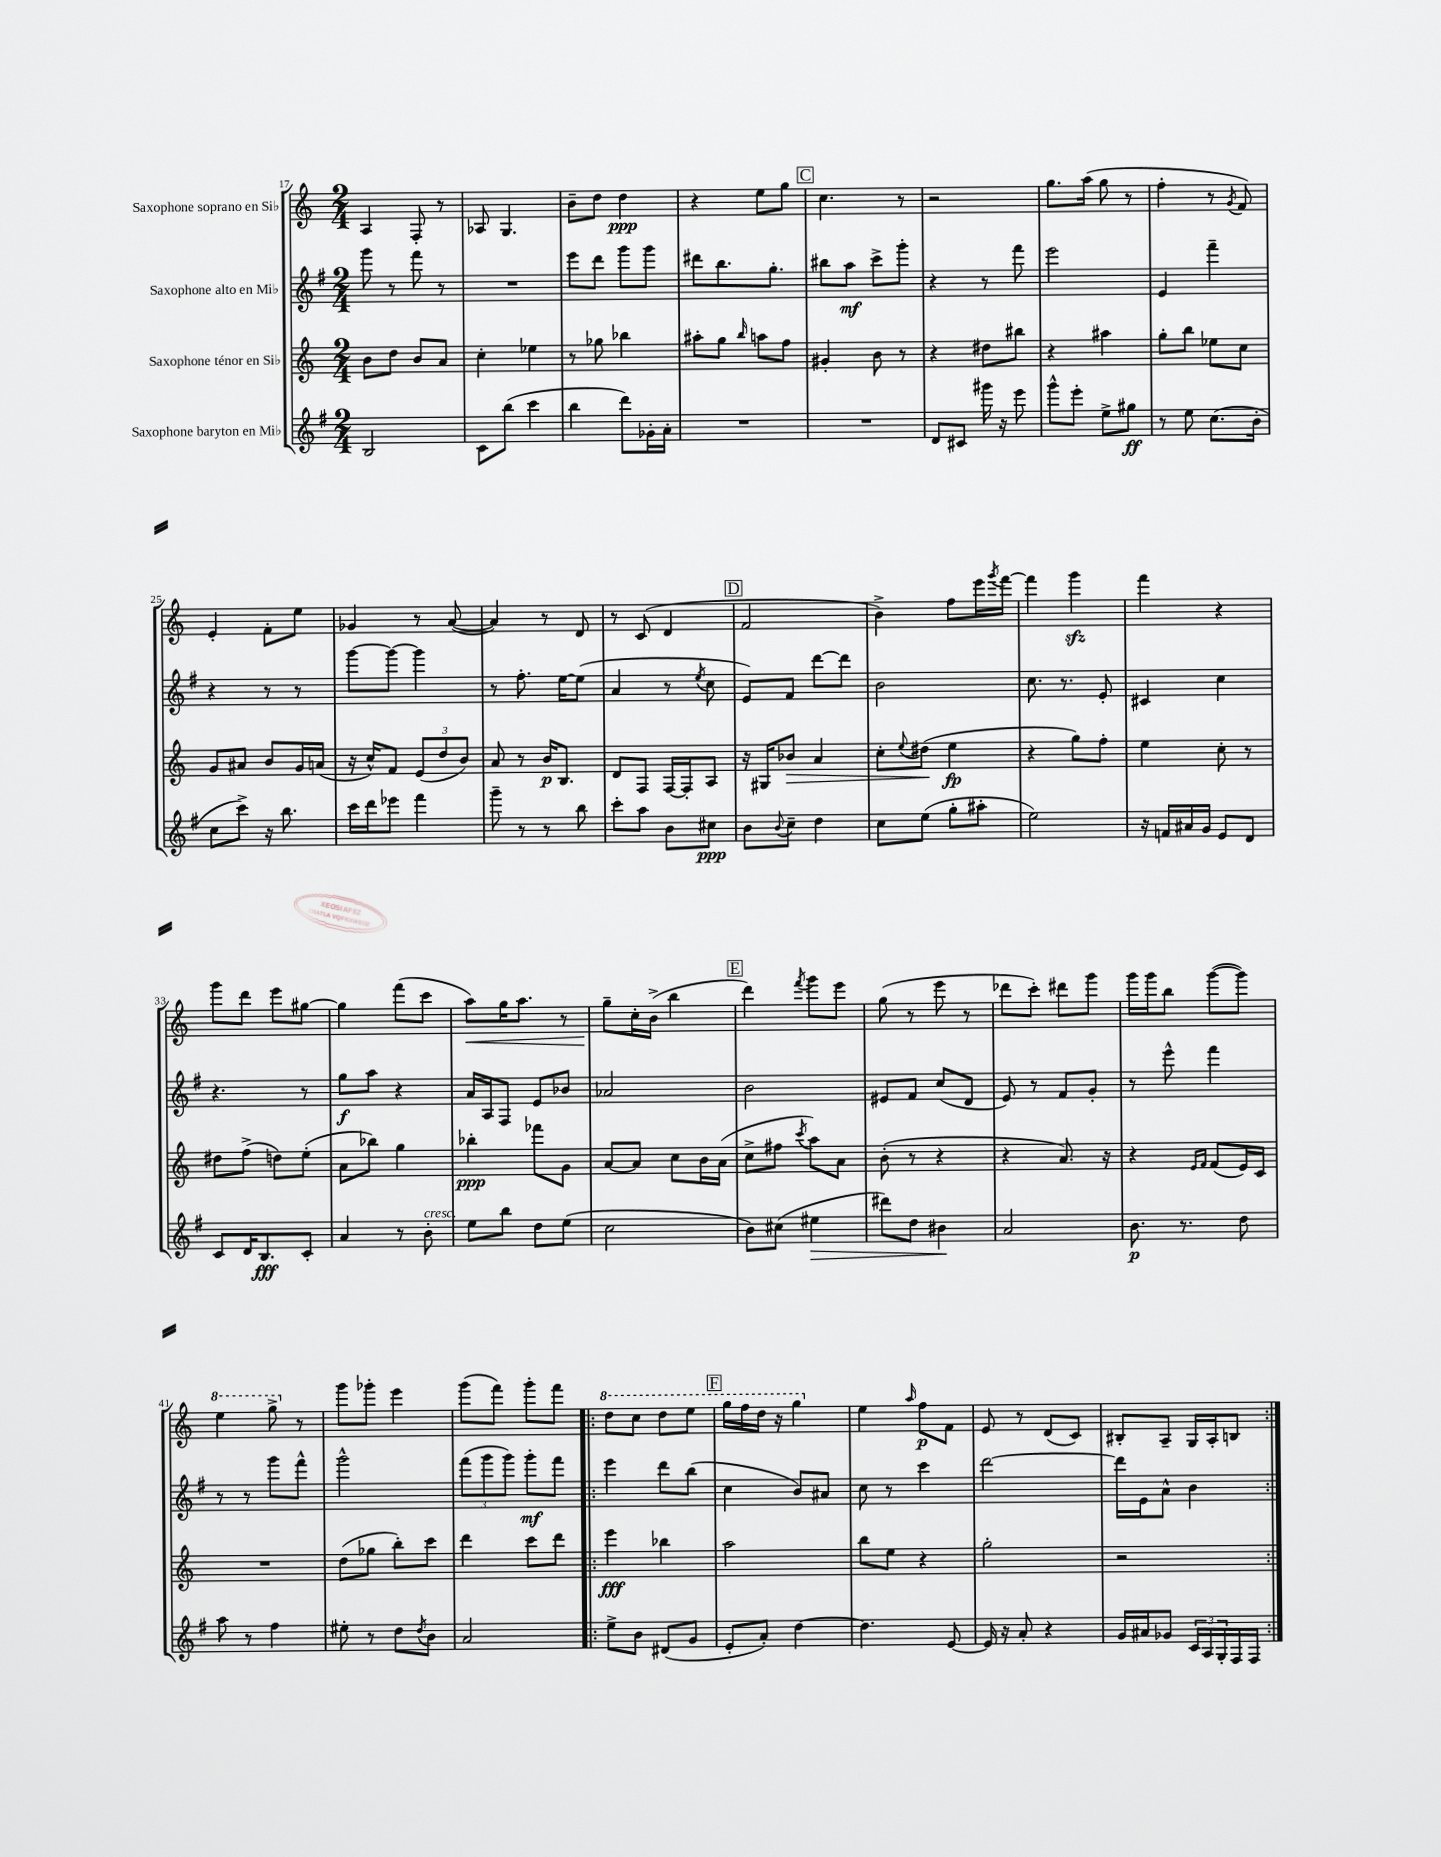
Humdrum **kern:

**kern	**dynam	**kern	**dynam	**kern	**dynam	**kern	**dynam
*part4	*part4	*part3	*part3	*part2	*part2	*part1	*part1
*staff4	*staff4	*staff3	*staff3	*staff2	*staff2	*staff1	*staff1
*I"Saxophone baryton en Mi♭	*	*I"Saxophone ténor en Si♭	*	*I"Saxophone alto en Mi♭	*	*I"Saxophone soprano en Si♭	*
*clefG2	*	*clefG2	*	*clefG2	*	*clefG2	*
*k[f#]	*	*k[]	*	*k[f#]	*	*k[]	*
*M2/4	*	*M2/4	*	*M2/4	*	*M2/4	*
=17	=17	=17	=17	=17	=17	=17	=17
2B/	.	8b\L	.	8ggg\	.	4A/	.
.	.	8dd\J	.	8r	.	.	.
.	.	8b/L	.	8fff#\	.	8F'/	.
.	.	8a/J	.	8r	.	8r	.
=18	=18	=18	=18	=18	=18	=18	=18
8c\L	.	4cc'\	.	2r	.	8A-X/	.
(8bb\J	.	.	.	.	.	4.G/	.
4ccc\	.	4ee-X\	.	.	.	.	.
=19	=19	=19	=19	=19	=19	=19	=19
4bb\	.	8r	.	8eee\L	.	8b~\L	.
.	.	8gg-X\	.	8ddd\J	.	8dd\J	.
8ddd\L)	.	4bb-X\	.	8ggg\L	.	4dd\	ppp
16g-X'\L	.	.	.	8ggg\J	.	.	.
16a'\JJ	.	.	.	.	.	.	.
=20	=20	=20	=20	=20	=20	=20	=20
2r	.	8aa#X'\L	.	8ddd#X\L	.	4r	.
.	.	8gg\J	.	8.bb\	.	.	.
.	.	16qqbb/	.	.	.	.	.
.	.	8aan\L	.	.	.	8ee\L	.
.	.	.	.	8.gg'\J	.	.	.
.	.	8ff\J	.	.	.	8gg\J	.
!!LO:REH:place=s1:t=C
=21	=21	=21	=21	=21	=21	=21	=21
2r	.	4g#X'/	.	8bb#X\L	.	4.cc\	.
.	.	.	.	8aa\J	mf	.	.
.	.	8b\	.	8ccc^\L	.	.	.
.	.	8r	.	8ggg'\J	.	8r	.
=22	=22	=22	=22	=22	=22	=22	=22
8d/L	.	4r	.	4r	.	2r	.
8c#X/J	.	.	.	.	.	.	.
16ggg#X\	.	8dd#X\L	.	8r	.	.	.
16r	.	.	.	.	.	.	.
8eee\	.	8bb#X\J	.	8fff#\	.	.	.
=23	=23	=23	=23	=23	=23	=23	=23
8ggg^^\L	.	4r	.	2eee\	.	8.gg\L	.
8eee'\J	.	.	.	.	.	.	.
.	.	.	.	.	.	(16aa\Jk	.
8ee^\L	.	4aa#X\	.	.	.	8gg\	.
8gg#X\J	ff	.	.	.	.	8r	.
=24	=24	=24	=24	=24	=24	=24	=24
8r	.	8gg'\L	.	4e/	.	4ff'\	.
8ee\	.	8bb\J	.	.	.	.	.
(8.cc\L	.	8ee-X\L	.	4fff#~\	.	8r	.
.	.	.	.	.	.	8qg/	.
.	.	8cc\J	.	.	.	8f/)	.
16b'\Jk	.	.	.	.	.	.	.
!!LO:LB:g=z
=25	=25	=25	=25	=25	=25	=25	=25
8cc\L	.	8g/L	.	4r	.	4e'/	.
8ccc^\J)	.	8a#X/J	.	.	.	.	.
16r	.	8b/L	.	8r	.	8f'\L	.
8.bb\	.	.	.	.	.	.	.
.	.	16g/L	.	8r	.	8ee\J	.
.	.	(16an/JJ	.	.	.	.	.
=26	=26	=26	=26	=26	=26	=26	=26
16ccc\LL	.	16r	.	[8ggg\L	.	4g-X/	.
16ddd\J	.	16cc^^/KL)	.	.	.	.	.
8eee-X\J	.	8f/J	.	8ggg\J_	.	.	.
4fff#\	.	(12e/L	.	4ggg\]	.	8r	.
.	.	12dd/	.	.	.	.	.
.	.	.	.	.	.	([8a/	.
.	.	12b/J)	.	.	.	.	.
=27	=27	=27	=27	=27	=27	=27	=27
8ggg~\	.	8a/	.	8r	.	4a/])	.
8r	.	8r	.	8.ff#'\	.	.	.
8r	.	16b/KL	p	.	.	8r	.
.	.	8.B/J	.	[16ee\KL	.	.	.
8bb\	.	.	.	(8ee\J]	.	8d/	.
=28	=28	=28	=28	=28	=28	=28	=28
8ccc'\L	.	8d/L	.	4a/	.	8r	.
8aa\J	.	8F/J	.	.	.	(8c/	.
8b\L	.	[16F/LL	.	8r	.	4d/	.
.	.	16F'/J]	.	.	.	.	.
.	.	.	.	8qee/	.	.	.
8cc#X\J	ppp	8A/J	.	8cc\	.	.	.
!!LO:REH:place=s1:t=D
=29	=29	=29	=29	=29	=29	=29	=29
8b\L	.	16r	.	8e/L)	.	2f/	.
.	.	16G#X/KL	.	.	.	.	.
8qqb/	.	.	.	.	.	.	.
!	!	!	!LO:HP:b	!	!	!	!
8cc~\J	.	8b-X/J	>	8f#/J	.	.	.
4dd\	.	4a/	.	[8ddd\L	.	.	.
.	.	.	.	8ddd\J]	.	.	.
=30	=30	=30	=30	=30	=30	=30	=30
8cc\L	.	8cc'\L	.	2b\	.	4b^\)	.
.	.	8qqee/	.	.	.	.	.
(8ee\J	.	(8dd#X\J	.	.	.	.	.
8gg'\L	.	4ee\	] fp	.	.	8ff\L	.
8aa#X'\J	.	.	.	.	.	16eee\L	.
.	.	.	.	.	.	8qggg/	.
.	.	.	.	.	.	[16fff\JJ	.
=31	=31	=31	=31	=31	=31	=31	=31
2ee\)	.	4r	.	8.cc\	.	4fff\]	.
.	.	.	.	8.r	.	.	.
.	.	8gg\L)	.	.	.	4gggzz\	.
.	.	8ff'\J	.	8e'/	.	.	.
=32	=32	=32	=32	=32	=32	=32	=32
16r	.	4ee\	.	4c#X/	.	4fff\	.
16fn/LL	.	.	.	.	.	.	.
16a#X/	.	.	.	.	.	.	.
16g/JJ	.	.	.	.	.	.	.
8e/L	.	8cc'\	.	4cc\	.	4r	.
8d/J	.	8r	.	.	.	.	.
!!LO:LB:g=z
=33	=33	=33	=33	=33	=33	=33	=33
8c/L	.	8dd#X\L	.	4.r	.	8ggg\L	.
16d/K	.	(8ff^\J	.	.	.	8ddd\J	.
8.B/	fff	.	.	.	.	.	.
.	.	8ddn\L)	.	.	.	8eee\L	.
8c'/J	.	(8ee'\J	.	8r	.	[8gg#X\J	.
=34	=34	=34	=34	=34	=34	=34	=34
4a/	.	8a\L	.	8gg\L	f	4gg#\]	.
.	.	8bb-X\J)	.	8aa\J	.	.	.
8r	.	4gg\	.	4r	.	(8fff\L	.
!LO:TX:a:i:t=cresc.	!	!	!	!	!	!	!
8b'\	.	.	.	.	.	8ccc\J	.
=35	=35	=35	=35	=35	=35	=35	=35
!	!	!	!	!	!	!	!LO:HP:b
8ee\L	.	4bb-X'\	ppp	16a/LL	.	8aa\L)	<
.	.	.	.	16A/J	.	.	.
8bb\J	.	.	.	8F#/J	.	16gg\K	.
.	.	.	.	.	.	8.aa\J	.
8dd\L	.	8fff-X\L	.	8e/L	.	.	.
(8ee\J	.	8g\J	.	8b-X/J	.	8r	.
=36	=36	=36	=36	=36	=36	=36	=36
2cc\	.	[8a/L	.	2a-X/	.	8gg~\L	.
.	.	8a/J]	.	.	.	16cc'\L	[
.	.	.	.	.	.	(16b^\JJ	.
.	.	8cc\L	.	.	.	4bb\	.
.	.	16b\L	.	.	.	.	.
.	.	(16a\JJ	.	.	.	.	.
!!LO:REH:place=s1:t=E
=37	=37	=37	=37	=37	=37	=37	=37
8b\L)	.	8cc^\L	.	2b\	.	4ddd\)	.
(8cc#X\J	.	8ff#X\J	.	.	.	.	.
.	.	8qccc/	.	.	.	8qfff/	.
!	!LO:HP:b	!	!	!	!	!	!
4ee#X\	>	8aa\L)	.	.	.	8ggg\L	.
.	.	8a\J	.	.	.	8eee\J	.
=38	=38	=38	=38	=38	=38	=38	=38
8ddd#X\L)	.	(8b'\	.	8e#X/L	.	(8gg\	.
8dd\J	.	8r	.	8f#/J	.	8r	.
4b#X\	.	4r	.	(8cc/L	.	8eee\	.
.	.	.	.	8d/J	.	8r	.
.	]	.	.	.	.	.	.
=39	=39	=39	=39	=39	=39	=39	=39
2a/	.	4r	.	8e/)	.	8ddd-X\L	.
.	.	.	.	8r	.	8ccc'\J)	.
.	.	8.a/)	.	8f#/L	.	8ddd#X\L	.
.	.	.	.	8g'/J	.	8ggg\J	.
.	.	16r	.	.	.	.	.
=40	=40	=40	=40	=40	=40	=40	=40
8.b\	p	4r	.	8r	.	16ggg\LL	.
.	.	.	.	.	.	16ggg\J	.
.	.	.	.	8eee^^\	.	8bb\J	.
8.r	.	.	.	.	.	.	.
.	.	16qqe/LL	.	.	.	.	.
.	.	16qqf/JJ	.	.	.	.	.
.	.	(8f/L	.	4fff#\	.	([8ggg\L	.
8dd\	.	16e/L)	.	.	.	8ggg\J])	.
.	.	16c/JJ	.	.	.	.	.
!!LO:LB:g=z
=41	=41	=41	=41	=41	=41	=41	=41
*	*	*	*	*	*	*8va	*
8aa\	.	2r	.	8r	.	4eee\	.
8r	.	.	.	8r	.	.	.
4ff#\	.	.	.	8ggg\L	.	8ggg^\	.
*	*	*	*	*	*	*X8va	*
.	.	.	.	8fff#^^\J	.	8r	.
=42	=42	=42	=42	=42	=42	=42	=42
8ee#X'\	.	(8dd\L	.	2ggg^^\	.	8ggg\L	.
8r	.	8gg-X\J	.	.	.	8ggg-X'\J	.
8dd\L	.	8bb'\L)	.	.	.	4eee\	.
8qdd/	.	.	.	.	.	.	.
8b\J	.	8ccc\J	.	.	.	.	.
=43	=43	=43	=43	=43	=43	=43	=43
2a/	.	4ddd\	.	(12fff#\L	.	(8ggg\L	.
.	.	.	.	12ggg\	.	.	.
.	.	.	.	.	.	8fff\J)	.
.	.	.	.	12ggg\J)	.	.	.
.	.	8ccc\L	.	8ggg'\L	mf	8ggg'\L	.
.	.	8ddd\J	.	8fff#\J	.	8fff\J	.
=44!|:	=44!|:	=44!|:	=44!|:	=44!|:	=44!|:	=44!|:	=44!|:
*	*	*	*	*	*	*8va	*
8ee^\L	.	4eee\	fff	4eee\	.	8ddd\L	.
8b\J	.	.	.	.	.	8ccc\J	.
(8d#X/L	.	4bb-X\	.	8ddd\L	.	8ddd\L	.
8g/J	.	.	.	(8bb\J	.	8eee\J	.
!!LO:REH:place=s1:t=F
=45	=45	=45	=45	=45	=45	=45	=45
8e'/L	.	2aa\	.	4cc\	.	16ggg\LL	.
.	.	.	.	.	.	16fff\	.
8a'/J)	.	.	.	.	.	16ddd\JJ	.
.	.	.	.	.	.	16r	.
[4dd\	.	.	.	8b/L)	.	4ggg\	.
.	.	.	.	8a#X/J	.	.	.
=46	=46	=46	=46	=46	=46	=46	=46
*	*	*	*	*	*	*X8va	*
4.dd\]	.	8bb\L	.	8cc\	.	4ee\	.
.	.	8ee\J	.	8r	.	.	.
.	.	.	.	.	.	16qqaa/	.
.	.	4r	.	4ccc\	.	8ff\L	p
[8e/	.	.	.	.	.	8f\J	.
=47	=47	=47	=47	=47	=47	=47	=47
16e/]	.	2gg'\	.	[2ddd\	.	8e/	.
16r	.	.	.	.	.	.	.
8a'/	.	.	.	.	.	8r	.
4r	.	.	.	.	.	(8d/L	.
.	.	.	.	.	.	8c/J)	.
=48	=48	=48	=48	=48	=48	=48	=48
16g/LL	.	2r	.	16ddd\LL]	.	8B#X'/L	.
16a#X/J	.	.	.	16e\J	.	.	.
8g-X/J	.	.	.	8a^^\J	.	8A~/J	.
24c/LL	.	.	.	4b\	.	16G/LL	.
24A/	.	.	.	.	.	.	.
.	.	.	.	.	.	16A'/J	.
24G'/	.	.	.	.	.	.	.
16F#/	.	.	.	.	.	8Bn/J	.
16F#/JJ	.	.	.	.	.	.	.
=:|!	=:|!	=:|!	=:|!	=:|!	=:|!	=:|!	=:|!
*-	*-	*-	*-	*-	*-	*-	*-
